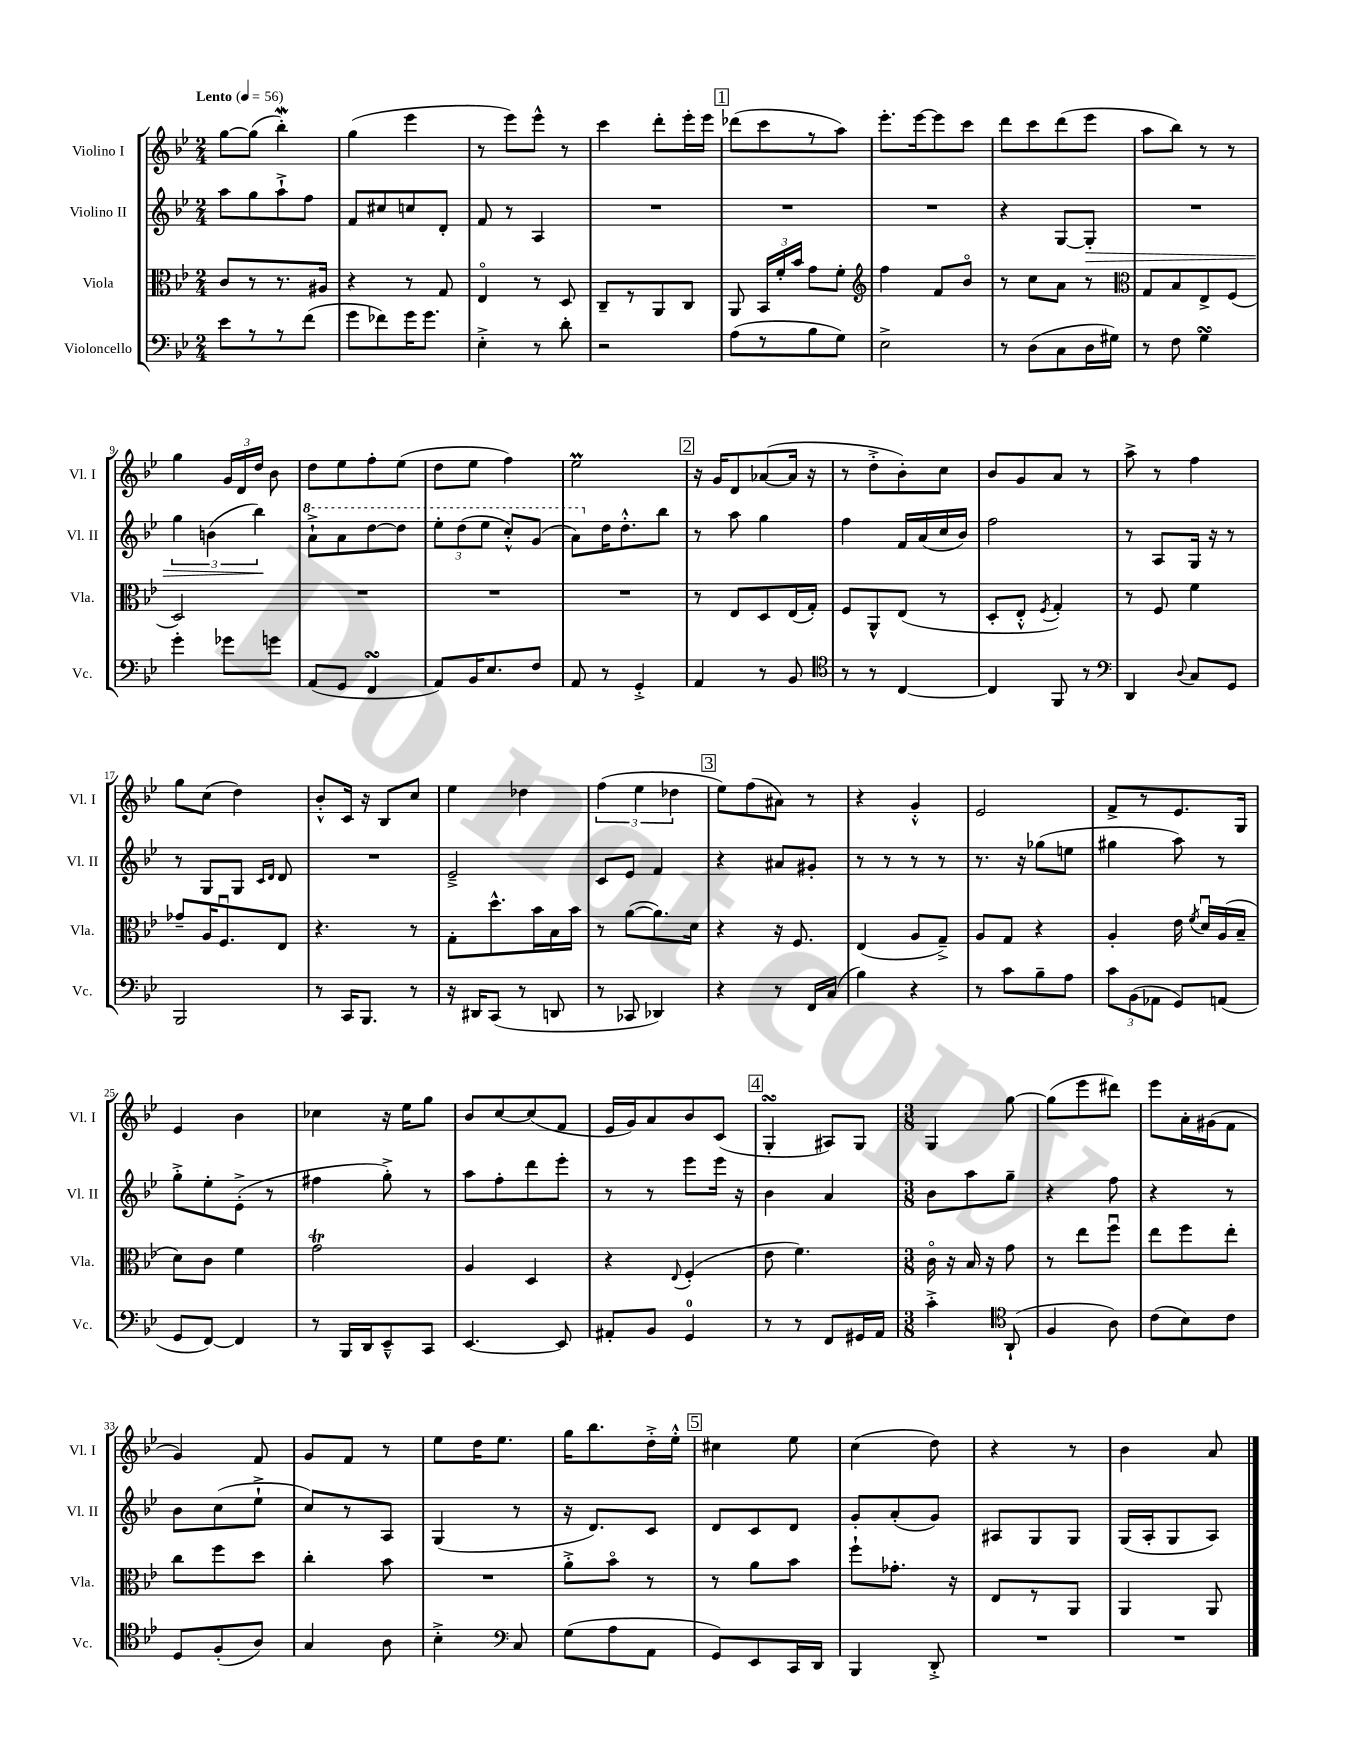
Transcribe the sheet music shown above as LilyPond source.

<<
\new StaffGroup <<
\new Staff = "s0" \with { instrumentName = "Violino I" shortInstrumentName = "Vl. I" } {
    \clef treble \key bes \major \numericTimeSignature \time 2/4 \tempo "Lento" 4 = 56
    \autoBeamOff g''8[~ g''8]( bes''4-.\mordent) |
    g''4( ees'''4 |
    r8 ees'''8[) ees'''8]-^ r8 |
    c'''4 d'''8[-. ees'''16-. ees'''16] |
    \mark \markup { \box "1" } des'''8[( c'''8 r8 a''8]) |
    ees'''8.[-. ees'''16~ ees'''8 c'''8] |
    d'''8[ c'''8 d'''8( ees'''8] |
    a''8[ bes''8]) r8 r8 |
    g''4 \tuplet 3/2 { g'16[ d'16 d''16] } bes'8 |
    d''8[ ees''8 f''8-. ees''8]( |
    d''8[ ees''8] f''4) |
    ees''2\prall |
    \mark \markup { \box "2" } r16 g'16[ d'8 aes'8~( aes'16] r16 |
    r8 d''8[-.-> bes'8-.) c''8] |
    bes'8[ g'8 a'8] r8 |
    a''8-> r8 f''4 |
    g''8[ c''8]( d''4) |
    bes'8[-.-^ c'16] r16 bes8[ c''8] |
    ees''4 des''4 |
    \tuplet 3/2 { f''4( ees''4 des''4 } |
    \mark \markup { \box "3" } ees''8[) f''8( ais'8]) r8 |
    r4 g'4-.-^ |
    ees'2 |
    f'8[-> r8 ees'8. g16] |
    ees'4 bes'4 |
    ces''4 r16 ees''16[ g''8] |
    bes'8[ c''8~ c''8( f'8] |
    ees'16[ g'16) a'8 bes'8 c'8]( |
    \mark \markup { \box "4" } g4-.\turn ais8[) g8] |
    \numericTimeSignature \time 3/8 g4 g''8~ |
    g''8[( ees'''8 dis'''8]) |
    ees'''8[ a'16-. gis'16( f'8] |
    g'4) f'8 |
    g'8[ f'8] r8 |
    ees''8[ d''16 ees''8.] |
    g''16[ bes''8. d''16-.-> ees''16]-.-^ |
    \mark \markup { \box "5" } cis''4 ees''8 |
    c''4( d''8) |
    r4 r8 |
    bes'4 a'8 \bar "|." |
}
\new Staff = "s1" \with { instrumentName = "Violino II" shortInstrumentName = "Vl. II" } {
    \clef treble \key bes \major \numericTimeSignature \time 2/4
    \autoBeamOff a''8[ g''8 a''8-!-> f''8] |
    f'8[ cis''8 c''8 d'8]-. |
    f'8 r8 a4 |
    R2 |
    \mark \markup { \box "1" } R2 |
    R2 |
    r4 g8[~ g8]-.\> |
    R2 |
    \tuplet 3/2 { g''4 b'4( bes''4\!) } |
    \ottava #1 a''8[-!-> a''8 d'''8~ d'''8] |
    \tuplet 3/2 { ees'''8[-. d'''8( ees'''8] } c'''8[-.-^) g''8]( |
    a''8[) \ottava #0 d''16 d''8.-.-^ bes''8] |
    \mark \markup { \box "2" } r8 a''8 g''4 |
    f''4 f'16[ a'16( c''16 bes'16]) |
    f''2 |
    r8 a8[ g16] r16 r8 |
    r8 g8[ g8] \grace { c'16[ d'16] } d'8 |
    R2 |
    ees'2---> |
    c'8[ ees'8] f'4 |
    \mark \markup { \box "3" } r4 ais'8[ gis'8]-. |
    r8 r8 r8 r8 |
    r8. r16 ges''8[( e''8] |
    gis''4 a''8) r8 |
    g''8[-.-> ees''8-. ees'8]-.->( r8 |
    fis''4 g''8-.->) r8 |
    a''8[ f''8-. d'''8 ees'''8]-. |
    r8 r8 ees'''8[ ees'''16] r16 |
    \mark \markup { \box "4" } bes'4 a'4 |
    \numericTimeSignature \time 3/8 bes'8[ a''8 g''8]-- |
    r4 f''8 |
    r4 r8 |
    bes'8[ c''8( ees''8]-!-> |
    c''8[) r8 a8] |
    g4( r8 |
    r16 d'8.[) c'8] |
    \mark \markup { \box "5" } d'8[ c'8 d'8] |
    g'8[-. a'8-.( g'8]) |
    ais8[ g8 g8] |
    g16[( a16-. g8 a8]) \bar "|." |
}
\new Staff = "s2" \with { instrumentName = "Viola" shortInstrumentName = "Vla." } {
    \clef alto \key bes \major \numericTimeSignature \time 2/4
    \autoBeamOff c'8[ r8 r8. ais16] |
    r4 r8 g8 |
    ees4\flageolet r8 d8 |
    c8[-- r8 a,8 c8] |
    \mark \markup { \box "1" } a,8 \tuplet 3/2 { bes,16[ f'16-. bes'16] } g'8[ f'8]-. |
    \clef treble f''4 f'8[ bes'8]\flageolet |
    r8 c''8[ a'8] r8 |
    \clef alto g8[ bes8 ees8-> f8]( |
    d2) |
    R2 |
    R2 |
    R2 |
    \mark \markup { \box "2" } r8 ees8[ d8 ees16( g16]-.) |
    f8[ a,8-^ ees8]( r8 |
    d8[-. ees8]-.-^ \acciaccatura { f8 } g4-.) |
    r8 f8 f'4 |
    ges'8[-- a16 f8.\downbow ees8] |
    r4. r8 |
    g8[-. d''8.-^ bes'16 bes16 bes'16] |
    r8 a'8[~( a'8.) d'16] |
    \mark \markup { \box "3" } r4 r16 f8. |
    ees4( a8[ g8]--->) |
    a8[ g8] r4 |
    a4-. ees'16 \acciaccatura { f'8 } d'16[\downbow a16( bes16]-- |
    d'8[) c'8] f'4 |
    g'2\trill |
    a4 d4 |
    r4 \appoggiatura { ees8 } f4-.( |
    \mark \markup { \box "4" } ees'8 f'4.) |
    \numericTimeSignature \time 3/8 c'16\flageolet r16 bes16 r16 g'8 |
    r8 ees''8[ f''8]\downbow |
    ees''8[ f''8 ees''8]-. |
    c''8[ f''8 d''8] |
    c''4-. bes'8 |
    R4. |
    a'8[-.-> bes'8]\flageolet r8 |
    \mark \markup { \box "5" } r8 a'8[ bes'8] |
    f''8[-! ges'8.]-. r16 |
    ees8[ r8 a,8] |
    a,4 a,8 \bar "|." |
}
\new Staff = "s3" \with { instrumentName = "Violoncello" shortInstrumentName = "Vc." } {
    \clef bass \key bes \major \numericTimeSignature \time 2/4
    \autoBeamOff ees'8[ r8 r8 f'8]( |
    g'8[ fes'8) g'16 g'8.] |
    ees4-.-> r8 d'8-. |
    r2 |
    \mark \markup { \box "1" } a8[( r8 bes8 g8]) |
    ees2-> |
    r8 d8[( c8 d16 gis16]) |
    r8 f8 g4\turn |
    g'4-. ges'8[ g'8] |
    a,8[( g,8] f,4\turn |
    a,8[) bes,16 ees8. f8] |
    a,8 r8 g,4-.-> |
    \mark \markup { \box "2" } a,4 r8 bes,8 |
    \clef tenor r8 r8 c4~ |
    c4 f,8 r8 |
    \clef bass d,4 \appoggiatura { d8 } c8[ g,8] |
    bes,,2 |
    r8 c,16[ bes,,8.] r8 |
    r16 dis,16[ c,8]( r8 d,8 |
    r8 ces,8 des,4) |
    \mark \markup { \box "3" } r4 r8 f,16[ c16]( |
    bes4) r4 |
    r8 c'8[ bes8-- a8] |
    \tuplet 3/2 { c'8[ bes,8( aes,8] } g,8[) a,8]( |
    g,8[ f,8]~) f,4 |
    r8 bes,,16[ d,16 ees,8---^ c,8] |
    ees,4.~ ees,8 |
    ais,8[-. bes,8] g,4-0 |
    \mark \markup { \box "4" } r8 r8 f,8[ gis,16 a,16] |
    \numericTimeSignature \time 3/8 c'4-.-> \clef tenor a,8-!( |
    f4 a8) |
    c'8[( bes8) c'8] |
    d8[ f8-.( a8]) |
    g4 a8 |
    bes4-.-> \clef bass c8 |
    g8[( a8 a,8] |
    \mark \markup { \box "5" } g,8[) ees,8 c,16 d,16] |
    bes,,4 d,8-.-> |
    R4. |
    R4. \bar "|." |
}
>>
>>
